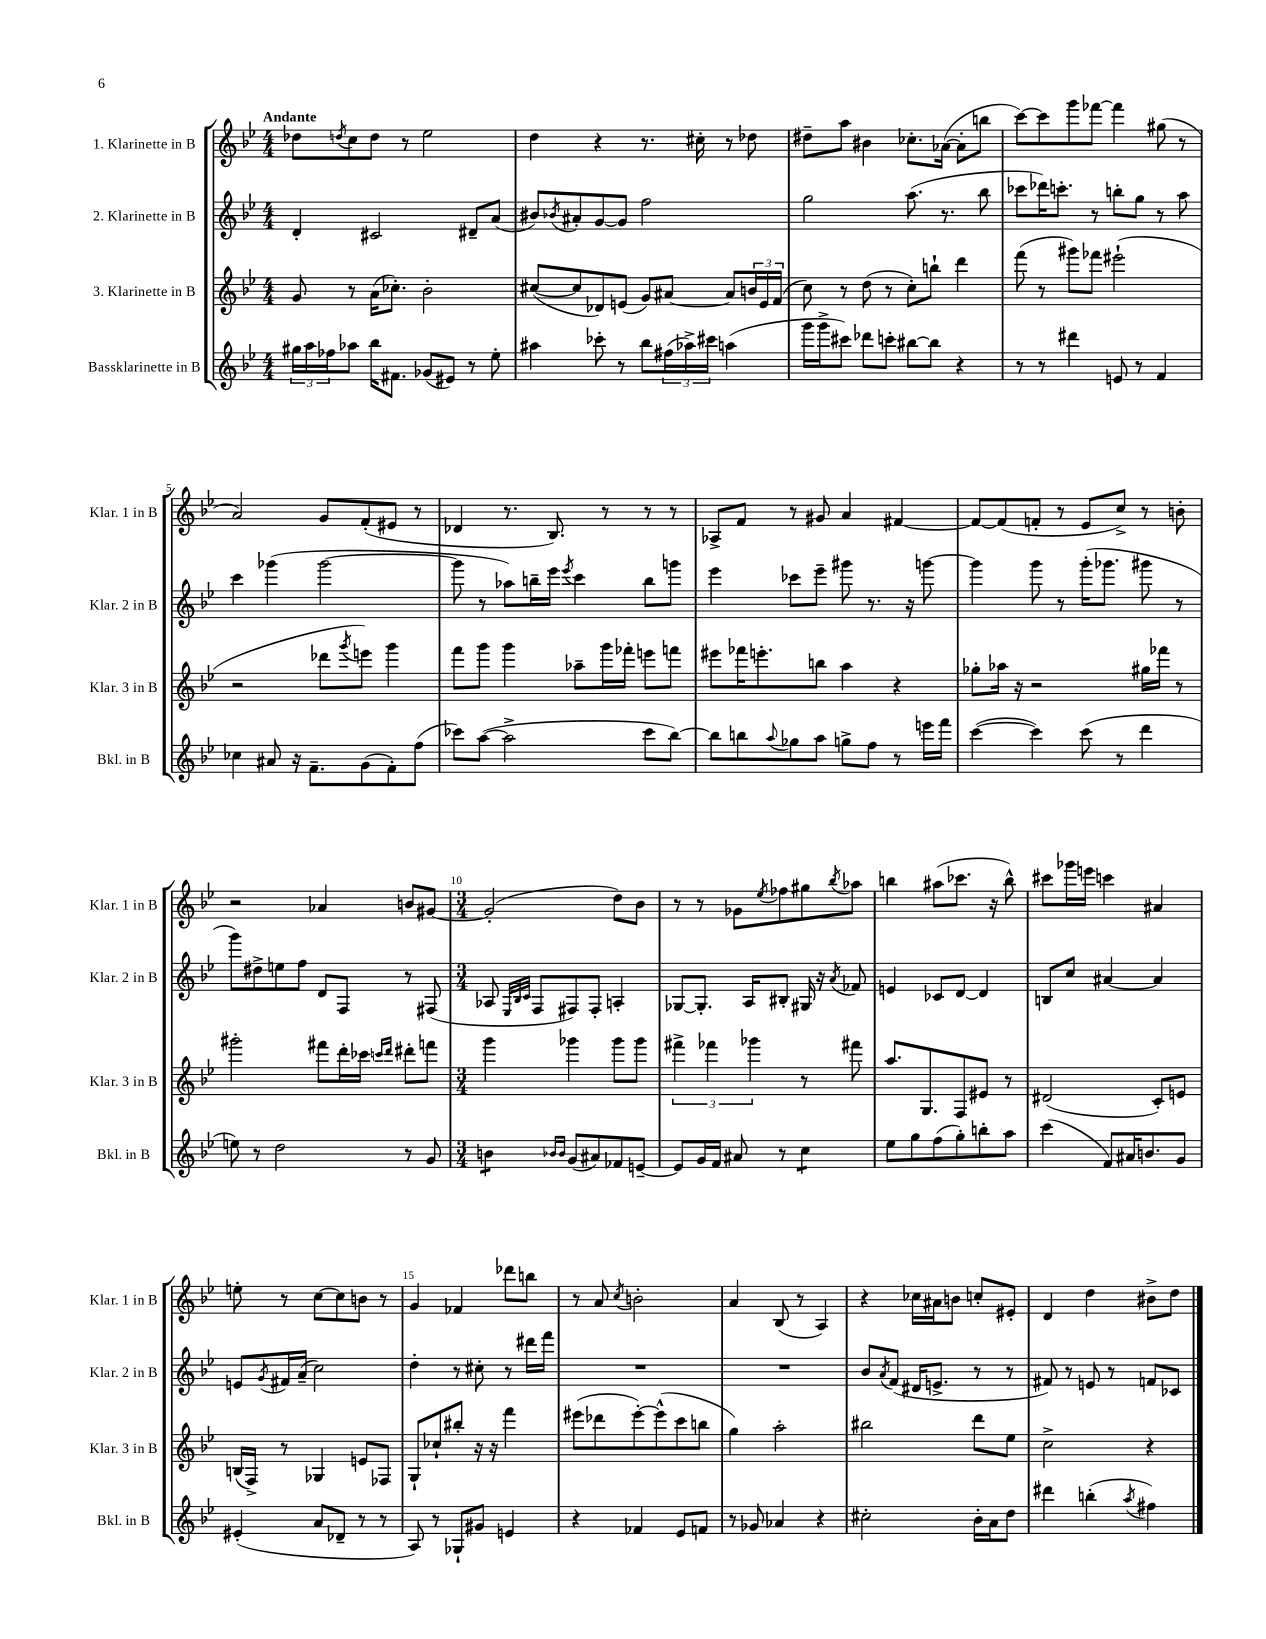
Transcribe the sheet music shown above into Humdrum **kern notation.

**kern	**kern	**kern	**kern
*staff4	*staff3	*staff2	*staff1
*clefG2	*clefG2	*clefG2	*clefG2
*k[b-e-]	*k[b-e-]	*k[b-e-]	*k[b-e-]
*M4/4	*M4/4	*M4/4	*M4/4
24gg#	8g	4d'	8dd-
24aa	.	.	.
24ff-	.	.	.
.	.	.	8qdd
8aa-	8r	.	8cc
16bb-	(16a	2c#	8dd
8.f#	8.cc-')	.	.
.	.	.	8r
(8g-	2b-'	.	2ee-
8e#)	.	.	.
8r	.	8d#~	.
8ee-'	.	(8a	.
=	=	=	=
4aa#	([8cc#	8b#)	4dd
.	.	8qb-	.
.	8cc#]	8a#'	.
8ccc-'	8d-)	[8g	4r
8r	(8e	8g]	.
8bb-	8g)	2ff	8.r
(24ff#	[8a#	.	.
24aa-^)	.	.	.
.	.	.	16cc#'
24ccc#	.	.	.
(4aa	8a#]	.	8r
.	24b	.	8dd-
.	24e	.	.
.	(24f	.	.
=	=	=	=
16ggg	8cc)	2gg	8dd#~
16ggg^	.	.	.
8ccc#)	8r	.	8aa
8ddd-	(8dd	.	4b#
8ccc'	8r	.	.
[8bb#	8cc')	(8.aa	8.cc-'
8bb#]	8bb`	.	.
.	.	8.r	([16a-
4r	4ddd	.	8a-']
.	.	8bb-	8bb
=	=	=	=
8r	(8fff	8ccc-	[8ccc)
8r	8r	16ddd-)	8ccc]
.	.	8.ccc'	.
4ddd#	8ggg#)	.	8ggg
.	8fff-	8r	[8fff-
8e	(2eee#`	8bb'	4fff-]
8r	.	8gg	.
4f	.	8r	(8gg#
.	.	8aa	8r
=	=	=	=
4cc-	2r	4ccc	2a)
8a#	.	(4ggg-	.
16r	.	.	.
8.f~	.	.	.
.	8ddd-	[2ggg-	8g
.	8qggg	.	.
(8g	8eee)	.	(8f'
8f')	4ggg	.	8e#
(8ff	.	.	8r
=	=	=	=
8ccc-)	8fff	8ggg-]	4d-
([8aa	8ggg	8r	.
2aa^]	4ggg	8aa-)	8.r
.	.	16bb~	.
.	.	16eee-	8.B-)
.	.	8qeee-	.
.	8aa-~	4ccc	.
.	16ggg	.	8r
.	16fff-'	.	.
8ccc-	8eee	8bb	8r
[8bb-)	8fff	8ggg	8r
=	=	=	=
8bb-]	8eee#	4eee-	8A-^
8bb	16fff-	.	8f
.	8.eee'	.	.
8qqaa	.	.	.
8gg-	.	8ccc-	8r
8aa	8bb	8eee-~	8g#
8gg^	4aa	8ggg#	4a
8ff	.	8.r	.
8r	4r	.	[4f#
.	.	16r	.
16eee	.	[8ggg	.
16fff	.	.	.
=	=	=	=
([4ccc	8gg-'	4ggg]	8f#_
.	16aa-	.	(8f#]
.	16r	.	.
4ccc])	2r	8ggg	8f'
.	.	8r	8r
(8ccc	.	(16ggg'	8e-
.	.	8.ggg-	.
8r	.	.	8cc^)
4ddd	16gg#	8ggg#	8r
.	16fff-	.	.
.	8r	8r	8b'
=	=	=	=
8ee)	2ggg#'	8ggg)	2r
8r	.	8dd#^	.
2dd	.	8ee	.
.	.	8ff	.
.	8fff#	8d	4a-
.	16ddd'	8F	.
.	16ccc-	.	.
.	16qqccc	.	.
.	16qqddd	.	.
8r	8ddd#'	8r	8b
8g	8fff	(8F#	[8g#
=	=	=	=
*M3/4	*M3/4	*M3/4	*M3/4
4b	4ggg	8A-	(2g#']
.	.	32qqE-	.
.	.	32qqB-	.
.	.	32qqc	.
.	.	8F	.
16qqb-	.	.	.
16qqb-	.	.	.
(8g	4ggg-	8F#)	.
8a#)	.	8F#'	.
8f-	8ggg-	4A'	8dd)
[8e~	8ggg-	.	8b-
=	=	=	=
8e]	6fff#^	[8G-	8r
16g	.	8.G-']	8r
.	6fff-	.	.
16f	.	.	.
8a#	.	.	8g-
.	.	16A	.
.	6ggg-	.	.
.	.	.	8qee-
8r	.	8B#'	8ff-
4cc	8r	16G#	8gg#
.	.	16r	.
.	.	8qa	8qbb-
.	8fff#	8f-	8aa-
=	=	=	=
8ee-	8.aa	4e	4bb
8gg	.	.	.
.	8.G	.	.
(8ff	.	8c-	(8aa#
8gg')	8F	[8d	8.ccc-
8bb'	8e#	4d]	.
.	.	.	16r
8aa	8r	.	8bb^^)
=	=	=	=
(4ccc	(2d#	8B	8ccc#
.	.	8cc	16ggg-
.	.	.	16eee
8f)	.	[4a#	4ccc
16a#	.	.	.
8.b	.	.	.
.	8c')	4a#]	4a#
8g	8e	.	.
=	=	=	=
(4e#'	(16B	8e	8ee'
.	16F^)	.	.
.	.	8qg	.
.	8r	16f#	8r
.	.	(16a~	.
8a	4G-	2cc)	[8cc
8d-~	.	.	8cc]
8r	8e	.	8b
8r	8F-	.	8r
=	=	=	=
8A)	8G`	4dd'	4g
8r	8cc-`	.	.
8G-`	8bb#'	8r	4f-
8g#	16r	8cc#'	.
.	16r	.	.
4e	4fff	8r	8ddd-
.	.	16ddd#	8bb
.	.	16fff	.
=	=	=	=
4r	(8eee#	2.r	8r
.	8ddd-	.	8a
.	.	.	8qcc
4f-	[8eee#')	.	2b'
.	(8eee#^^]	.	.
8e-	8ccc	.	.
8f	8bb	.	.
=	=	=	=
8r	4gg)	2.r	4a
8g-	.	.	.
4a-	2aa'	.	(8B-
.	.	.	8r
4r	.	.	4A)
=	=	=	=
2cc#'	2bb#	8b-	4r
.	.	8qa	.
.	.	(8f	.
.	.	16d#	16cc-
.	.	8.e^	16a#
.	.	.	8b
16b-'	8ddd	8r	8cc'
16a	.	.	.
8dd	8ee-	8r	8e#'
=	=	=	=
4ddd#	2cc^	8f#)	4d
.	.	8r	.
(4bb'	.	8e	4dd
.	.	8r	.
8qaa	.	.	.
4ff#)	4r	8f	8b#^
.	.	8c-	8dd
==	==	==	==
*-	*-	*-	*-
